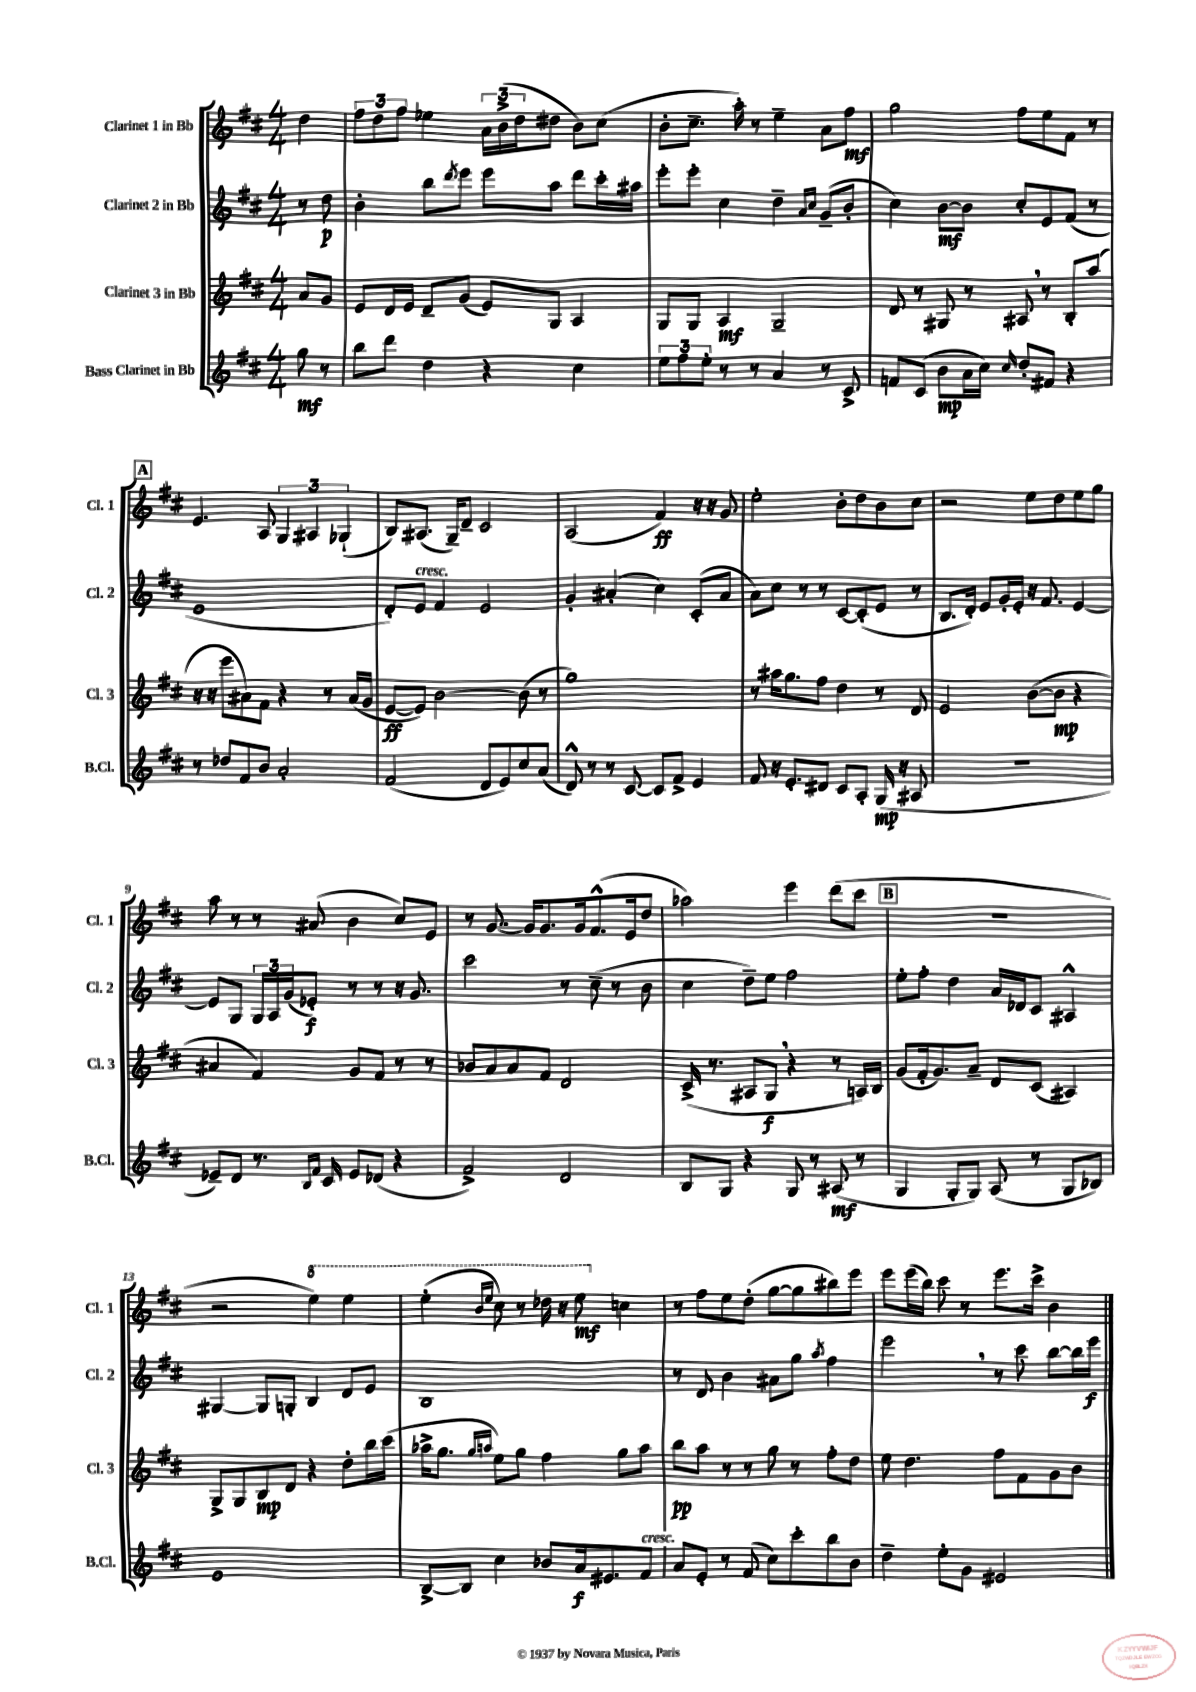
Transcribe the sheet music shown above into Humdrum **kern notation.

**kern	**dynam	**kern	**dynam	**kern	**dynam	**kern	**dynam
*part4	*part4	*part3	*part3	*part2	*part2	*part1	*part1
*staff4	*staff4	*staff3	*staff3	*staff2	*staff2	*staff1	*staff1
*I"Bass Clarinet in Bb	*	*I"Clarinet 3 in Bb	*	*I"Clarinet 2 in Bb	*	*I"Clarinet 1 in Bb	*
*I'B.Cl.	*	*I'Cl. 3	*	*I'Cl. 2	*	*I'Cl. 1	*
*clefG2	*	*clefG2	*	*clefG2	*	*clefG2	*
*k[f#c#]	*	*k[f#c#]	*	*k[f#c#]	*	*k[f#c#]	*
*M4/4	*	*M4/4	*	*M4/4	*	*M4/4	*
=	=	=	=	=	=	=	=
8gg\	mf	8a/L	.	8r	.	4dd\	.
8r	.	8g/J	.	8dd\	p	.	.
=1	=1	=1	=1	=1	=1	=1	=1
8bb\L	.	8e/L	.	4b'\	.	12ff#\L	.
.	.	.	.	.	.	12dd\	.
8ddd\J	.	16d/L	.	.	.	.	.
.	.	.	.	.	.	12ff#\J	.
.	.	16e/JJ	.	.	.	.	.
4dd\	.	8d~/L	.	8bb\L	.	4ee-X\	.
.	.	.	.	8qddd/	.	.	.
.	.	(8g/J	.	8eee\J	.	.	.
4r	.	8e/L)	.	8eee\L	.	24a\LL	.
.	.	.	.	.	.	(24b^\	.
.	.	.	.	.	.	24dd\J	.
.	.	8G/J	.	8aa\J	.	8dd#X\J	.
4cc#\	.	4A/	.	8ddd\L	.	8b\L)	.
.	.	.	.	16ccc#'\L	.	(8cc#\J	.
.	.	.	.	16aa#X\JJ	.	.	.
=2	=2	=2	=2	=2	=2	=2	=2
12ee\L	.	8G/L	.	8eee'\L	.	8b'\L	.
12ff#\	.	.	.	.	.	.	.
.	.	8G/J	.	8eee'\J	.	8.cc#~\J	.
12ee'\J	.	.	.	.	.	.	.
8r	.	4A/	mf	4cc#\	.	.	.
.	.	.	.	.	.	16aa'\)	.
8r	.	.	.	.	.	8r	.
4a/	.	2G~/	.	4dd~\	.	4ee~\	.
.	.	.	.	16qqa/LL	.	.	.
.	.	.	.	16qqcc#/JJ	.	.	.
8r	.	.	.	(8g~/L	.	8a\L	.
8c#^/	.	.	.	8b'/J	.	8ff#\J	mf
=3	=3	=3	=3	=3	=3	=3	=3
8fn/L	.	8d/	.	4cc#\)	.	2gg\	.
(8c#/J	.	8r	.	.	.	.	.
8b\L	mp	8G#X/	.	[8b\L	mf	.	.
16a\L	.	8r	.	8b\J]	.	.	.
16cc#\JJ)	.	.	.	.	.	.	.
16qqcc#/	.	.	.	.	.	.	.
8dd'/L	.	8A#X,/	.	8cc#'/L	.	8ff#\L	.
8f#X/J	.	8r	.	8e/	.	8ee\	.
4r	.	8B'/L	.	(8f#/J	.	8f#\J	.
.	.	(8aa/J	.	8r	.	8r	.
!!LO:LB:g=z
!!LO:REH:place=s1:t=A
=4	=4	=4	=4	=4	=4	=4	=4
8r	.	16r	.	1e	.	4.e/	.
.	.	16r	.	.	.	.	.
8dd-X/L	.	8eee\L	.	.	.	.	.
8f#/	.	8a#X\)	.	.	.	.	.
8b/J	.	8f#\J	.	.	.	8A/	.
2a'/	.	4r	.	.	.	6G/	.
.	.	.	.	.	.	6A#X/	.
.	.	8r	.	.	.	.	.
.	.	.	.	.	.	(6G-X`/	.
.	.	(16a#/LL	.	.	.	.	.
.	.	16g/JJ	.	.	.	.	.
=5	=5	=5	=5	=5	=5	=5	=5
(2f#/	.	[8e/L	ff	8d'/L)	.	8B/L)	.
!	!	!	!	!LO:TX:a:i:t=cresc.	!	!	!
.	.	8e/J])	.	8e/J	.	(8.A#X/J	.
.	.	[2b\	.	4f#/	.	.	.
.	.	.	.	.	.	16G~/KL)	.
.	.	.	.	.	.	8d~/J	.
8d/L	.	.	.	2e/	.	2c#/	.
8e/)	.	.	.	.	.	.	.
8cc#/	.	(8b\]	.	.	.	.	.
(8a/J	.	8r	.	.	.	.	.
=6	=6	=6	=6	=6	=6	=6	=6
8d^^/)	.	1gg)	.	4g'/	.	(2A/	.
8r	.	.	.	.	.	.	.
8r	.	.	.	(4a#X'/	.	.	.
[8c#/	.	.	.	.	.	.	.
8c#/L]	.	.	.	4cc#\)	.	4f#/)	ff
8f#^/J	.	.	.	.	.	.	.
4e/	.	.	.	(8c#'/L	.	16r	.
.	.	.	.	.	.	16r	.
.	.	.	.	8a#/J	.	8g/	.
=7	=7	=7	=7	=7	=7	=7	=7
8f#/	.	8r	.	8a\L)	.	2ee'\	.
16r	.	16aa#X\KL	.	8cc#\J	.	.	.
8.e'/L	.	8.gg\	.	.	.	.	.
.	.	.	.	8r	.	.	.
8d#X/J	.	8ff#\J	.	8r	.	.	.
8c#/L	.	4dd\	.	[8c#/L	.	8b'\L	.
8A'/J	.	.	.	(8c#'/]	.	8dd\	.
(16G/	mp	8r	.	8e/J	.	8b\	.
16r	.	.	.	.	.	.	.
8A#X/	.	8d/	.	8r	.	8cc#\J	.
=8	=8	=8	=8	=8	=8	=8	=8
1r	.	2e/	.	8.B/L	.	2r	.
.	.	.	.	16d'/Jk)	.	.	.
.	.	.	.	8e/L	.	.	.
.	.	.	.	16g'/L	.	.	.
.	.	.	.	16e'/JJ	.	.	.
.	.	([8b\L	.	16r	.	8ee\L	.
.	.	.	.	8.f#/	.	.	.
.	.	8b\J]	mp	.	.	8dd\	.
.	.	4r	.	[4e/	.	8ee\	.
.	.	.	.	.	.	8gg\J	.
!!LO:LB:g=z
=9	=9	=9	=9	=9	=9	=9	=9
8e-X~/L)	.	4a#X/	.	8e/L]	.	8aa\	.
8d/J	.	.	.	8G/J	.	8r	.
8.r	.	4f#/)	.	24G/LL	.	8r	.
.	.	.	.	24A/	.	.	.
.	.	.	.	(24g/J	.	.	.
.	.	.	.	8e-X'/J)	f	(8a#X/	.
16qqB/LL	.	.	.	.	.	.	.
16qqf#/JJ	.	.	.	.	.	.	.
16c#/	.	.	.	.	.	.	.
8e-/L	.	8g/L	.	8r	.	4b\	.
(8d-X/J	.	8f#/J	.	8r	.	.	.
4r	.	8r	.	16r	.	8cc#/L)	.
.	.	.	.	8.g/	.	.	.
.	.	8r	.	.	.	8e/J	.
=10	=10	=10	=10	=10	=10	=10	=10
2f#^/)	.	8b-X/L	.	2ccc#\	.	8r	.
.	.	8a/	.	.	.	[8.g/	.
.	.	8a/	.	.	.	.	.
.	.	.	.	.	.	16g/KL]	.
.	.	8f#/J	.	.	.	8.g/	.
2d/	.	2d/	.	8r	.	.	.
.	.	.	.	.	.	16g/k	.
.	.	.	.	(8cc#~\	.	(8.f#^^/	.
.	.	.	.	8r	.	.	.
.	.	.	.	.	.	16e/k	.
.	.	.	.	8b\	.	8dd/J	.
=11	=11	=11	=11	=11	=11	=11	=11
8B/L	.	(16c#^/	.	4cc#\	.	2aa-X\)	.
.	.	8.r	.	.	.	.	.
8G/J	.	.	.	.	.	.	.
4r	.	8A#X/L	.	8dd~\L)	.	.	.
.	.	8G,/J	f	8ee\J	.	.	.
8G/	.	4r	.	2ff#\	.	4eee\	.
8r	.	.	.	.	.	.	.
(8A#X/	mf	8r	.	.	.	(8ddd\L	.
8r	.	16An/LL)	.	.	.	8ccc#\J	.
.	.	16B/JJ	.	.	.	.	.
!!LO:REH:place=s1:t=B
=12	=12	=12	=12	=12	=12	=12	=12
4G/	.	(8g/L	.	8ee'\L	.	1r	.
.	.	16f#'/k	.	8ff#'\J	.	.	.
.	.	8.g/)	.	.	.	.	.
8G'/L	.	.	.	4dd\	.	.	.
8G/J)	.	8a~/J	.	.	.	.	.
(8A/	.	8d/L	.	16a/LL	.	.	.
.	.	.	.	16d-X/J	.	.	.
8r	.	(8c#/J	.	8c#/J	.	.	.
8G/L	.	4A#X/)	.	4A#X^^/	.	.	.
8B-X/J)	.	.	.	.	.	.	.
!!LO:LB:g=z
=13	=13	=13	=13	=13	=13	=13	=13
1e	.	8G^/L	.	[4G#X/	.	2r	.
.	.	8G/	.	.	.	.	.
.	.	8B/	mp	8G#/L]	.	.	.
.	.	8d/J	.	8Gn'/J	.	.	.
*	*	*	*	*	*	*8va	*
.	.	4r	.	4B/	.	4eee\)	.
.	.	8dd'\L	.	8d/L	.	4eee\	.
.	.	16bb\L	.	8e/J	.	.	.
.	.	(16ccc#\JJ	.	.	.	.	.
=14	=14	=14	=14	=14	=14	=14	=14
[8B^/L	.	16aa-X^\KL	.	1B	.	(4eee'\	.
.	.	8.gg\J	.	.	.	.	.
8B/J]	.	.	.	.	.	.	.
.	.	16qqgg/LL	.	.	.	16qqbb/LL	.
.	.	16qqaan/JJ	.	.	.	16qqeee/JJ	.
4cc#\	.	8ee\L)	.	.	.	8ccc#\)	.
.	.	8gg\J	.	.	.	8r	.
8b-X/L	.	4ff#\	.	.	.	16ddd-X\	.
.	.	.	.	.	.	16r	.
16a/k	f	.	.	.	.	8eee\	mf
8.e#X/	.	.	.	.	.	.	.
*	*	*	*	*	*	*X8va	*
.	.	8gg\L	.	.	.	4ccn\	.
!LO:TX:a:i:t=cresc.	!	!	!	!	!	!	!
8f#/J	.	8aa\J	.	.	.	.	.
=15	=15	=15	=15	=15	=15	=15	=15
8a/L	.	8bb\L	pp	8r	.	8r	.
8e'/J	.	8aa\J	.	8d/	.	8ff#\L	.
8r	.	8r	.	4b\	.	8ee\	.
(8f#/	.	8r	.	.	.	(8dd'\J	.
8cc#\L)	.	8gg\	.	8a#X\L	.	[8gg\L	.
8ccc#'\	.	8r	.	8gg\J	.	8gg\]	.
.	.	.	.	8qaa/	.	.	.
8bb\	.	8ff#'\L	.	4ff#\	.	8bb#X\)	.
8b\J	.	8dd\J	.	.	.	8eee\J	.
=16	=16	=16	=16	=16	=16	=16	=16
4dd~\	.	8ee\	.	2eee,\	.	8eee\L	.
.	.	4.dd\	.	.	.	(16eee\L	.
.	.	.	.	.	.	16bb\JJ)	.
8ee'\L	.	.	.	.	.	8ccc#\	.
8g\J	.	.	.	.	.	8r	.
2e#X/	.	8ff#\L	.	8r	.	8.eee\L	.
.	.	8f#\	.	8ccc#\	.	.	.
.	.	.	.	.	.	16ccc#^\Jk	.
.	.	8g\	.	[8bb\L	.	4b\	.
.	.	8b\J	.	16bb\L]	.	.	.
.	.	.	.	16eee\JJ	f	.	.
==	==	==	==	==	==	==	==
*-	*-	*-	*-	*-	*-	*-	*-
